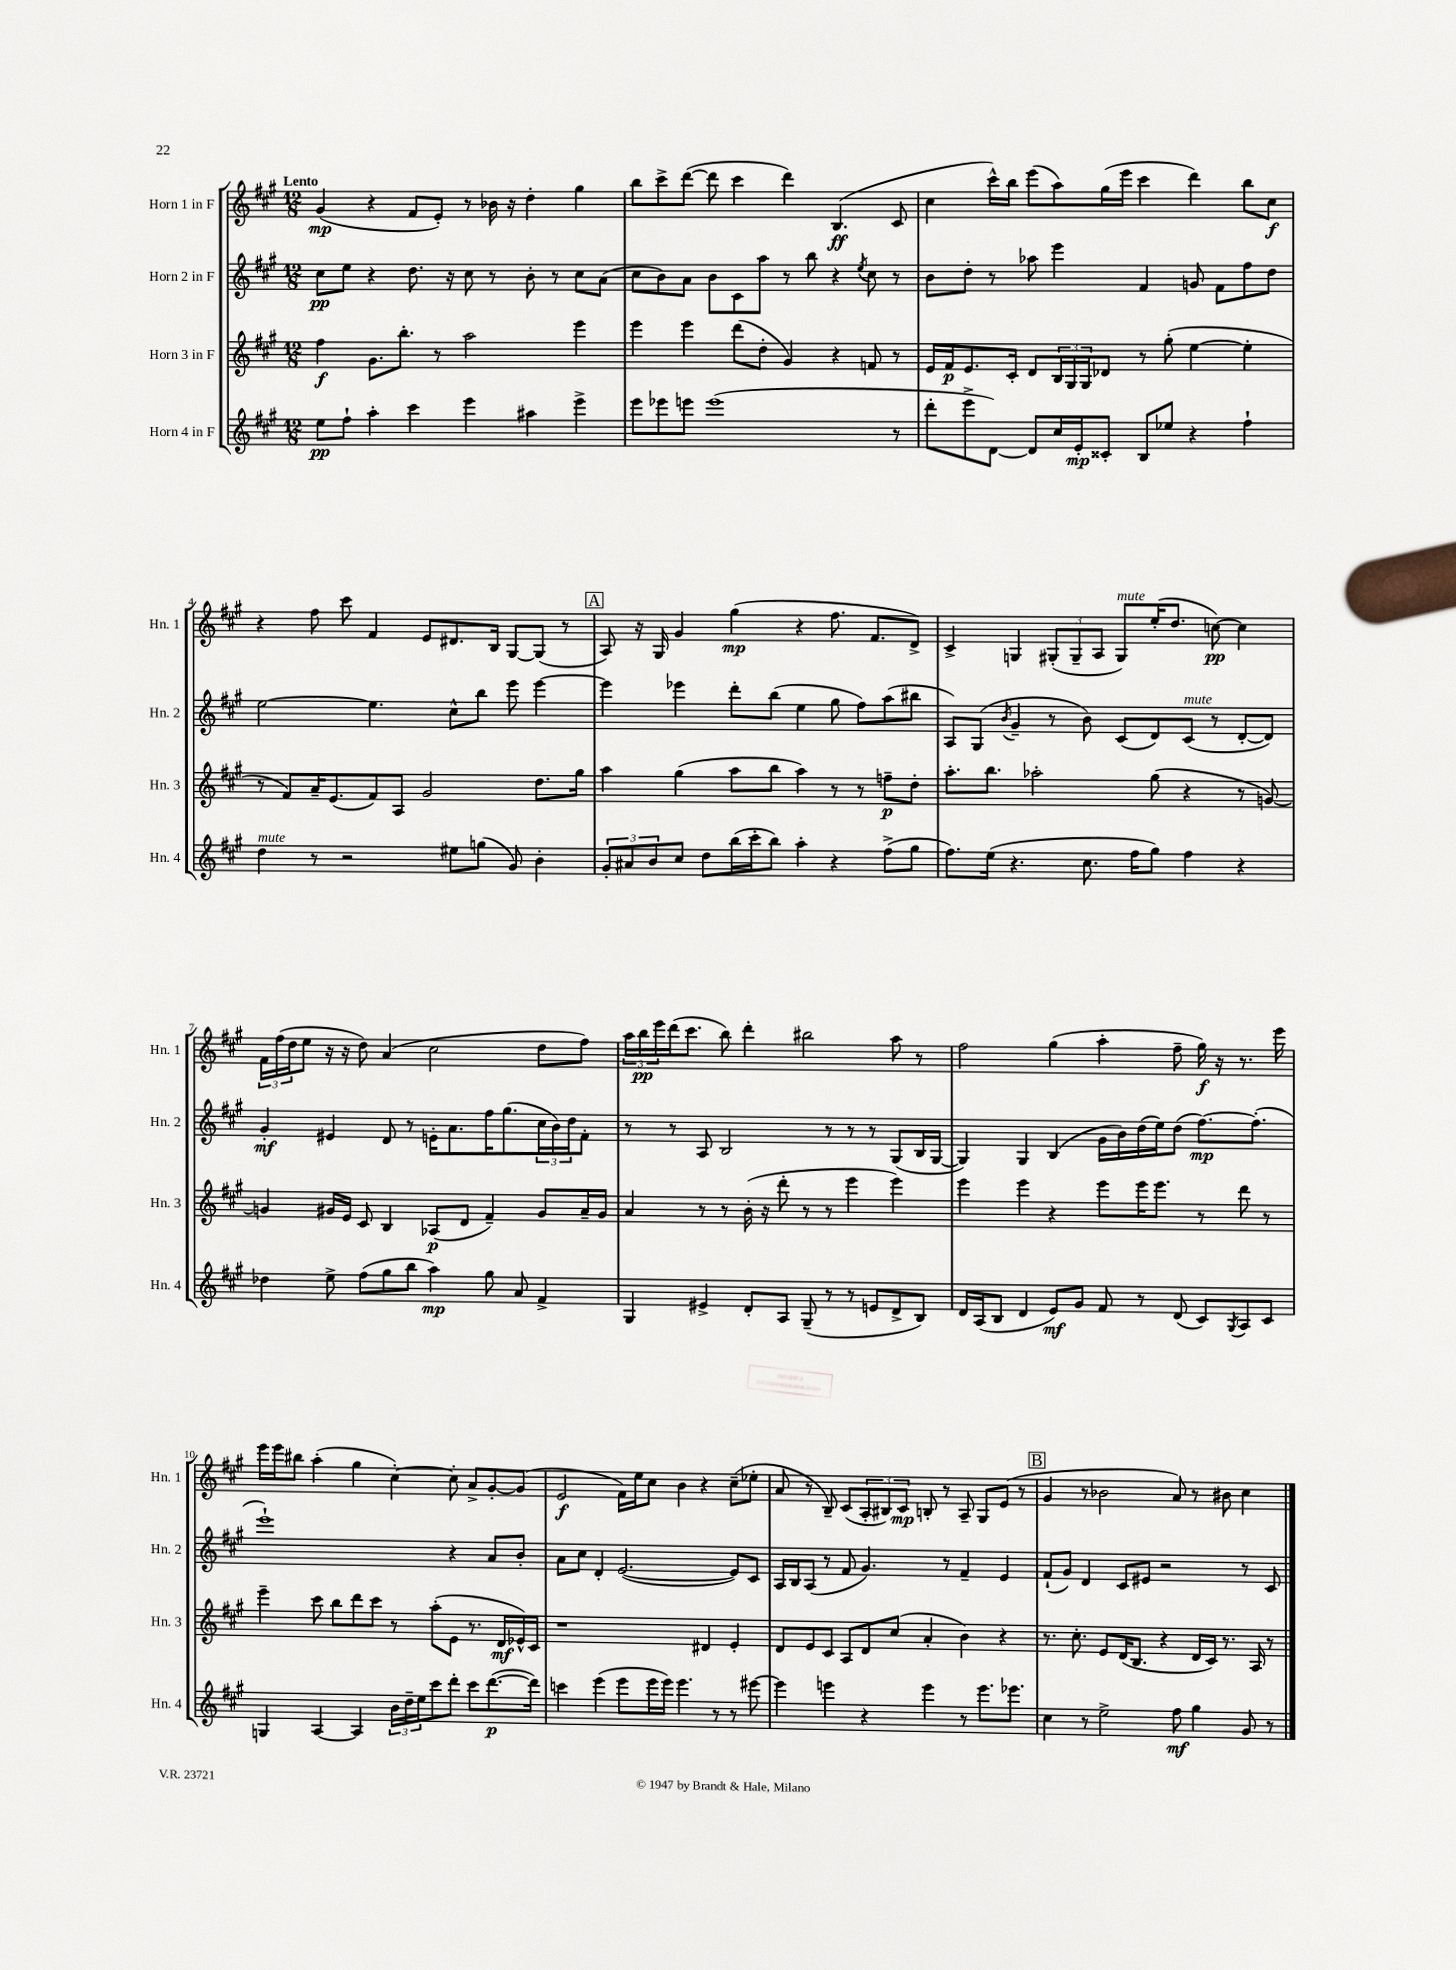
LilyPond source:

<<
\new StaffGroup <<
\new Staff = "s0" \with { instrumentName = "Horn 1 in F" shortInstrumentName = "Hn. 1" } {
    \clef treble \key a \major \numericTimeSignature \time 12/8 \tempo "Lento"
    gis'4\mp( r4 fis'8 e'8-.) r8 bes'16 r16 d''4-. gis''4 |
    b''8 cis'''8-> d'''8~( d'''8 cis'''4 d'''4) b4.\ff( cis'8 |
    cis''4 cis'''16-^) b''16 e'''8( a''8) gis''16( e'''16 cis'''4 d'''4) b''8 cis''8\f |
    r4 fis''8 cis'''8 fis'4 e'8 dis'8. b16 gis8~ gis8( r8 |
    \mark \markup { \box "A" } a8) r16 gis16 gis'4 gis''4\mp( r4 fis''8. fis'8. d'8->) |
    cis'4-> g4 \tuplet 3/2 { gis8-.( gis8-- a8 } gis8^\markup { \italic "mute" }) e''16-.( d''8. c''8~\pp) c''4 |
    \tuplet 3/2 { fis'16 fis''16( d''16 } e''8 r16 r16 d''8) a'4( cis''2 d''8 fis''8) |
    \tuplet 3/2 { a''16 b''16\pp e'''16 } d'''16( cis'''8. b''8) d'''4-. bis''2 a''8 r8 |
    fis''2 gis''4( a''4-. fis''8-- gis''16\f) r16 r8. e'''16 |
    e'''16 e'''16 bis''8 a''4-.( gis''4 cis''4~-.) cis''8-. a'8-> gis'8~-. gis'8( |
    e'2\f fis'16) e''16 cis''8 b'4 r4 cis''8--( ees''8-. |
    a'8 r8 b8--) cis'8( \tuplet 3/2 { a8-. bis8) cis'8\mp } b8-. r8 a8-- gis8 e'8( r8 |
    \mark \markup { \box "B" } gis'4 r8 bes'2 a'8) r8 bis'8 cis''4 \bar "|." |
}
\new Staff = "s1" \with { instrumentName = "Horn 2 in F" shortInstrumentName = "Hn. 2" } {
    \clef treble \key a \major \numericTimeSignature \time 12/8
    cis''8\pp e''8 r4 d''8. r16 cis''8 r8 b'8-. r8 cis''8 a'8( |
    cis''8 b'8) a'8 b'8 cis'8 a''8 r8 b''8 r4 \acciaccatura { e''8 } cis''8 r8 |
    b'8 d''8-. r8 aes''8 e'''4 fis'4 g'8 fis'8 fis''8 d''8 |
    e''2~ e''4. cis''8-^ b''8 e'''8 e'''4~ |
    \mark \markup { \box "A" } e'''4 ees'''4 d'''8-. b''8( e''4 gis''8 fis''8) a''8( bis''8 |
    a8) gis8( \acciaccatura { b'8 } gis'4-- r8 b'8) cis'8( d'8) cis'8^\markup { \italic "mute" }( r8 d'8~-. d'8) |
    gis'4-.\mf eis'4 d'8 r8 e'16-. a'8. fis''16 gis''8.( \tuplet 3/2 { cis''16 b'16) d''16 } fis'8-. |
    r8 r8 a8 b2 r8 r8 r8 gis8( b16 gis16~ |
    gis4) gis4 b4( gis'16 b'16) d''16( e''16) d''8( fis''8.~\mp) fis''8.-.( |
    e'''1-!) r4 a'8 b'8-. |
    a'8 cis''8 d'4-. e'2.~( e'8) cis'8 |
    a16 b16 a8( r8 fis'8 gis'4.) r8 fis'4-- e'4 |
    \mark \markup { \box "B" } fis'8-!( gis'8) d'4 cis'8 eis'8 r2 r8 cis'8 \bar "|." |
}
\new Staff = "s2" \with { instrumentName = "Horn 3 in F" shortInstrumentName = "Hn. 3" } {
    \clef treble \key a \major \numericTimeSignature \time 12/8
    fis''4\f gis'8. b''8.-. r8 a''2 e'''4 |
    e'''4 e'''4 d'''8( d''8-. gis'4) r4 f'8 r8 |
    e'16 fis'16\p e'8. cis'16-. d'8 \tuplet 3/2 { b16 gis16 gis16 } des'8 r8 gis''8-.( e''4~ e''4-. |
    r8 fis'8) a'16-- e'8.( fis'8) a8 gis'2 d''8. gis''16 |
    \mark \markup { \box "A" } a''4 gis''4( a''8 b''8 a''4) r8 r8 f''8--\p d''8-. |
    a''8.-. b''8. aes''2-. gis''8( r4 r8 g'8~) |
    g'4 gis'16 e'16 cis'8 b4 aes8\p( d'8 fis'4--) gis'8 a'16-- gis'16 |
    a'4 r8 r8 b'16-.( r16 d'''8-. r8 r8 e'''4 e'''4) |
    e'''4 e'''4 r4 e'''8 e'''16 e'''8. r8 d'''8 r8 |
    e'''4-- cis'''8 b''8 d'''8 cis'''8 r8 a''8-.( e'8 r8. d'16\mf ees'16-^) cis'16 |
    r1 dis'4 e'4-. |
    d'8 e'8 cis'8 a8 d'8 cis''8( a'4-. b'4) r4 |
    \mark \markup { \box "B" } r8. cis''8.-. e'8 d'16( b8. r4 d'16 cis'16) r8. a16 r8 \bar "|." |
}
\new Staff = "s3" \with { instrumentName = "Horn 4 in F" shortInstrumentName = "Hn. 4" } {
    \clef treble \key a \major \numericTimeSignature \time 12/8
    e''8\pp fis''8-! a''4-. cis'''4 e'''4 ais''4 e'''4-> |
    e'''8 ees'''8 e'''8 e'''1( r8 |
    d'''8-. e'''8-> d'8~) d'8 cis''16 e'16-.\mp cisis'8-. b8 ees''8 r4 fis''4-! |
    d''4^\markup { \italic "mute" } r8 r2 eis''8 g''8( gis'8) b'4-. |
    \mark \markup { \box "A" } \tuplet 3/2 { gis'8-. ais'8 b'8 } cis''8 d''8 b''16( cis'''16-. b''8) a''4-. r4 fis''8->( gis''8 |
    fis''8.) e''16( r4. cis''8. fis''16 gis''8) fis''4 r4 |
    des''4 e''8-> fis''8( gis''8 b''8 a''4\mp) gis''8 a'8 fis'4-> |
    gis4 eis'4-> d'8-. a8 gis8--( r8 r8 e'8 d'8-> b8) |
    d'16 a16( b8 d'4 e'8\mf) gis'8 fis'8 r8 d'8( cis'8) \acciaccatura { gis8 } a8 cis'8 |
    g4 a4~ a4 \tuplet 3/2 { b'16 d''16-- e''16 } cis'''8 d'''8-. cis'''8 d'''8.~\p( d'''16) |
    c'''4 e'''4( e'''8 e'''16 e'''16) e'''4. r8 r8 eis'''8~ |
    eis'''4 e'''4 r4 e'''4 r8 e'''8. ees'''8. |
    \mark \markup { \box "B" } cis''4 r8 e''2-> fis''8\mf gis''4 gis'8 r8 \bar "|." |
}
>>
>>
